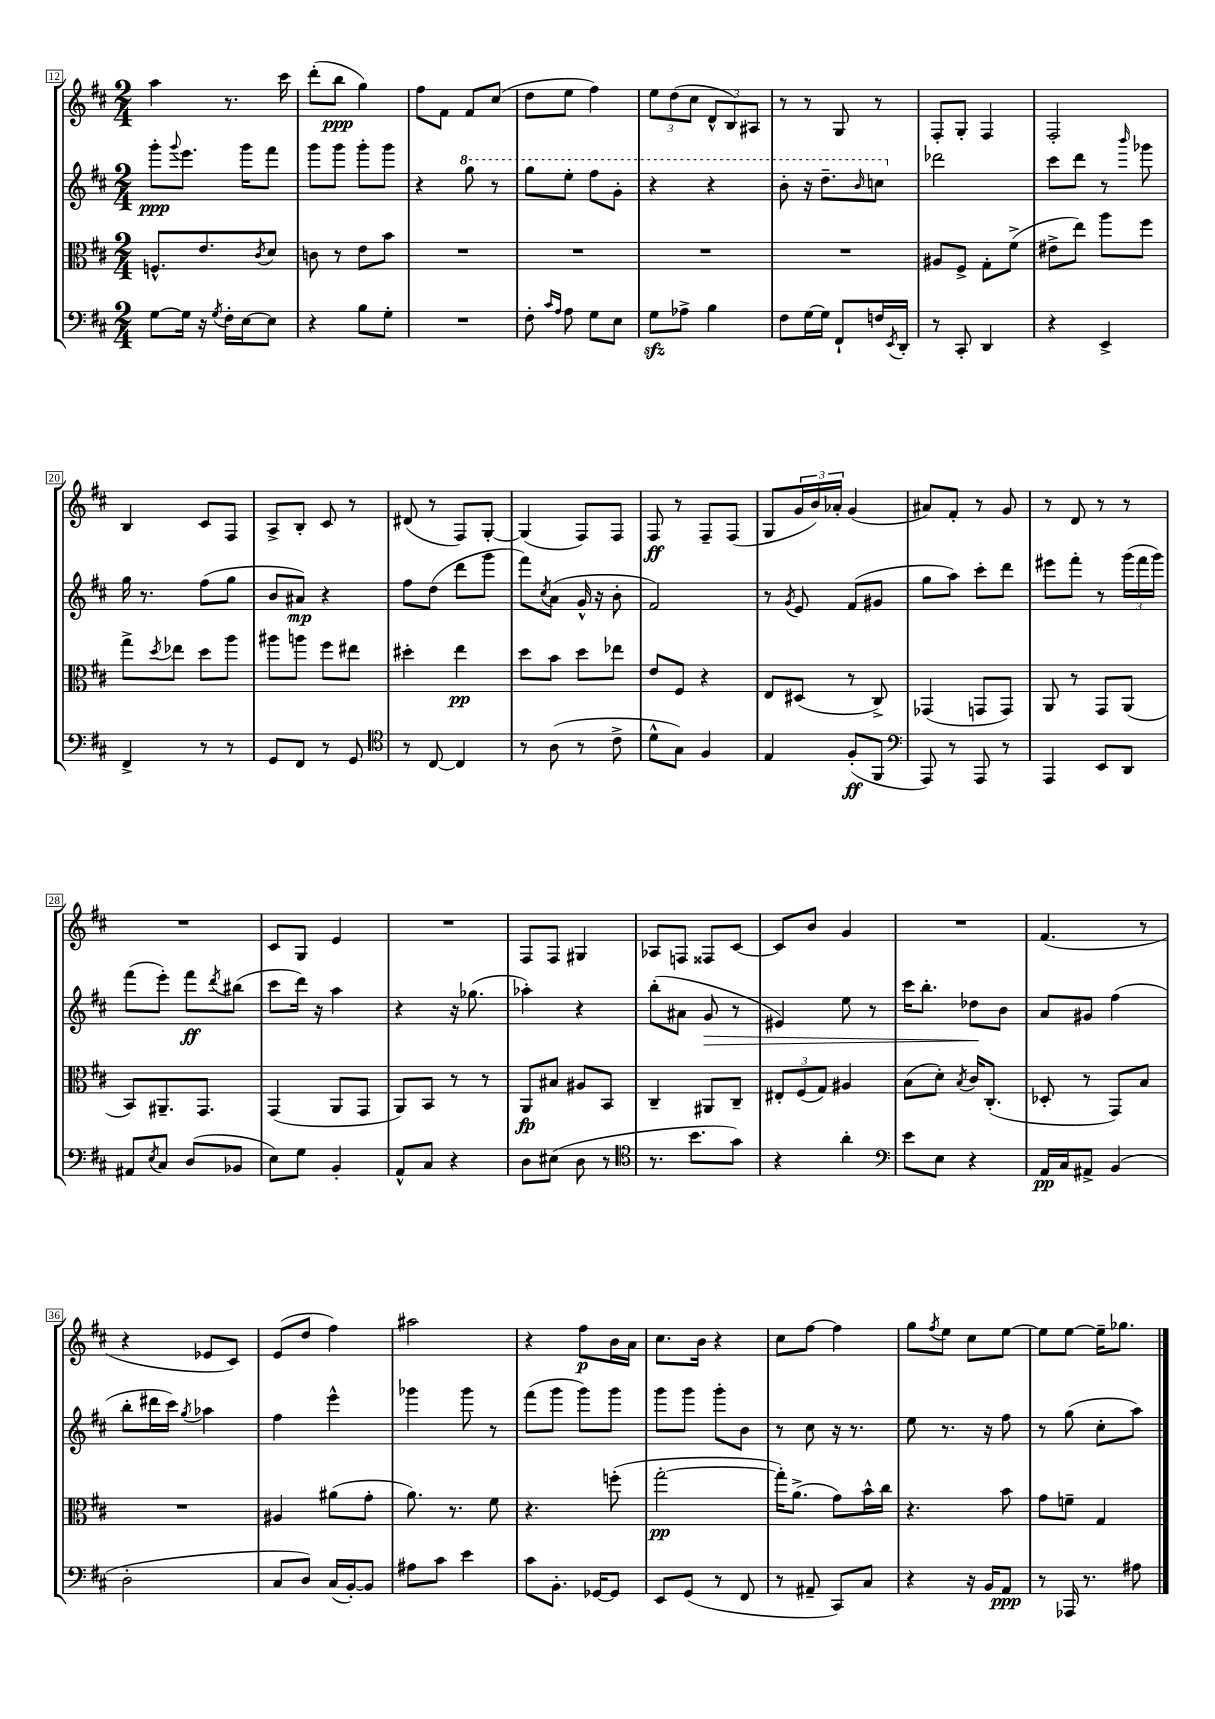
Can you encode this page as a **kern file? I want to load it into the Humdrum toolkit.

**kern	**kern	**kern	**kern
*staff4	*staff3	*staff2	*staff1
*clefF4	*clefC3	*clefG2	*clefG2
*k[f#c#]	*k[f#c#]	*k[f#c#]	*k[f#c#]
*M2/4	*M2/4	*M2/4	*M2/4
[8G\L	8.F^^/L	8ggg'\L	4aa\
.	.	8qqggg/	.
16G\]Jk	.	8.eee\J	.
16r	8.e/	.	.
8qG/	.	.	.
16F#'\LL	.	.	8.r
[16E\J	.	16ggg\LK	.
.	8qc#/	.	.
8E\]J	8d/J	8fff#\J	.
.	.	.	16ccc#\
=	=	=	=
4r	8c\	8ggg\L	(8ddd'\L
.	8r	8ggg\J	8bb\J
8B\L	8e\L	8ggg'\L	4gg\)
8G'\J	8b\J	8ggg\J	.
=	=	=	=
2r	2r	4r	8ff#\L
.	.	.	8f#\J
.	.	8ggg\	8f#/L
.	.	8r	(8cc#/J
=	=	=	=
8F#'\	2r	8ggg\L	8dd\L
16qqc#/LL	.	.	.
16qqA/JJ	.	.	.
8A\	.	8eee'\J	8ee\J
8G\L	.	8fff#\L	4ff#\)
8E\J	.	8gg'\J	.
=	=	=	=
8G\L	2r	4r	12ee\L
.	.	.	(12dd\
8A-^\J	.	.	.
.	.	.	12cc#\J
4B\	.	4r	12d^^/L
.	.	.	12B/)
.	.	.	12A#/J
=	=	=	=
8F#\L	2r	8bb'\	8r
[16G\L	.	16r	8r
16G\]JJ	.	8.ddd~\L	.
8FF#`/L	.	.	8G/
.	.	16qqbb/	.
16F/L	.	8ccc\J	8r
8qEE/	.	.	.
16DD'/JJ	.	.	.
=	=	=	=
8r	8A#/L	2ddd-\	8F#'/L
8CC#'/	8F#^/J	.	8G'/J
4DD/	8G'\L	.	4F#/
.	(8f#^\J	.	.
=	=	=	=
4r	8e#^\L	8ccc#\L	2F#'/
.	8ee\J)	8ddd\J	.
4EE^/	8aa\L	8r	.
.	.	16qqbbb/	.
.	8ff#\J	8ggg-\	.
=	=	=	=
4FF#^/	8gg^\L	16gg\	4B/
.	.	8.r	.
.	8qdd/	.	.
.	8ee-\J	.	.
8r	8dd\L	(8ff#\L	8c#/L
8r	8aa\J	8gg\J	8F#/J
=	=	=	=
8GG/L	8aa#\L	8b/L	8A^/L
8FF#/J	8aa\J	8a#/J)	8B'/J
8r	8ff#\L	4r	8c#/
8GG/	8ee#\J	.	8r
=	=	=	=
*clefC4	*	*	*
8r	4dd#'\	8ff#\L	(8d#/
[8C#/	.	(8dd\J	8r
4C#/]	4ee\	8ddd\L	8F#/L)
.	.	8ggg\J	[8G'/J
=	=	=	=
8r	8dd\L	8fff#\L)	(4G/]
.	.	8qcc#/	.
(8A\	8b\J	(8a\J	.
8r	8dd\L	16g^^/	8F#/L)
.	.	16r	.
8c#^\	8ee-\J	8b'\	8F#/J
=	=	=	=
8d^^\L	8e/L	2f#/)	8F#/
8G\J)	8F#/J	.	8r
4F#/	4r	.	8F#~/L
.	.	.	(8F#/J
=	=	=	=
4E/	8E/L	8r	8G/L
.	.	8qg/	.
.	(8D#/J	8e/	24g/L
.	.	.	24b/)
.	.	.	24a-'/JJ
(8F#'/L	8r	(8f#/L	(4g/
8FF#/J	8C#^/)	8g#/J	.
=	=	=	=
*clefF4	*	*	*
8AAA/)	(4GG-/	8gg\L	8a#/L)
8r	.	8aa\J)	8f#'/J
8AAA/	8GG/L	8ccc#'\L	8r
8r	8GG/J)	8ddd\J	8g/
=	=	=	=
4AAA/	8AA/	8eee#\L	8r
.	8r	8fff#'\J	8d/
8EE/L	8GG/L	8r	8r
8DD/J	(8AA/J	(24ggg\LL	8r
.	.	24fff#\	.
.	.	24ggg\JJ)	.
=	=	=	=
8AA#/L	8BB/L)	(8fff#\L	2r
8qE/	.	.	.
8C#/J	8.AA#~/	8eee'\J)	.
(8D/L	.	8fff#\L	.
.	8.GG/J	.	.
.	.	8qddd/	.
8BB-/J	.	(8bb#\J	.
=	=	=	=
8E\L)	(4GG/	8ccc#\L	8c#/L
8G\J	.	16ddd\Jk)	8G/J
.	.	16r	.
4BB'/	8AA/L	4aa\	4e/
.	8GG/J	.	.
=	=	=	=
8AA^^/L	8AA/L)	4r	2r
8C#/J	8BB/J	.	.
4r	8r	16r	.
.	.	(8.gg-\	.
.	8r	.	.
=	=	=	=
8D\L	8AA/L	4aa-'\)	8F#/L
(8E#\J	8B#/J	.	8F#/J
8D\	8A#/L	4r	4G#/
8r	8BB/J	.	.
=	=	=	=
*clefC4	*	*	*
8.r	4C#~/	(8bb'\L	8A-/L
.	.	8a#\J	8F/J
8.b\L	.	.	.
.	8AA#/L	8g/	8F##/L
8g\J)	8C#~/J	8r	[8c#/J
=	=	=	=
4r	12E#'/L	4e#/)	8c#/]L
.	(12F#/	.	.
.	.	.	8b/J
.	12G/J)	.	.
4a'\	4A#/	8ee\	4g/
.	.	8r	.
=	=	=	=
*clefF4	*	*	*
8e\L	(8B\L	16ccc#\LK	2r
.	.	8.bb'\J	.
8E\J	8d'\J)	.	.
.	8qB/	.	.
4r	16c#/LK	8dd-\L	.
.	(8.C#'/J	.	.
.	.	8b\J	.
=	=	=	=
16AA/LL	8D-'/	8a/L	(4.f#/
16C#/J	.	.	.
8AA#^/J	8r	8g#/J	.
(4BB/	8GG/L)	(4ff#\	.
.	8B/J	.	8r
=	=	=	=
2D'\	2r	8bb'\L	4r
.	.	16ddd#\L	.
.	.	16ccc#\JJ)	.
.	.	8qgg/	.
.	.	4aa-\	8e-/L
.	.	.	8c#/J)
=	=	=	=
8C#/L	4A#/	4ff#\	(8e/L
8D/J)	.	.	8dd/J
(16C#/LL	(8a#\L	4eee^^\	4ff#\)
[16BB'/J)	.	.	.
8BB/]J	8g'\J	.	.
=	=	=	=
8A#\L	8.a\)	4ggg-\	2aa#\
8c#\J	.	.	.
.	8.r	.	.
4e\	.	8ggg-\	.
.	8f#\	8r	.
=	=	=	=
8c#\L	4.r	(8fff#\L	4r
8.BB'\J	.	8ggg\J	.
.	.	8ggg\L)	8ff#\L
[16GG-/LK	.	.	.
8GG-/]J	(8ff'\	8ggg\J	16b\L
.	.	.	16a\JJ
=	=	=	=
8EE/L	[2gg'\	8ggg\L	8.cc#\L
(8GG/J	.	8ggg\J	.
.	.	.	16b\Jk
8r	.	8ggg'\L	4r
8FF#/	.	8b\J	.
=	=	=	=
8r	16gg'\]LK)	8r	8cc#\L
.	(8.a^\J	.	.
8AA#~/	.	8cc#\	[8ff#\J
8CC#/L)	8g\L)	16r	4ff#\]
.	.	8.r	.
8C#/J	16b^^\L	.	.
.	16cc#\JJ	.	.
=	=	=	=
4r	4.r	8ee\	8gg\L
.	.	.	8qff#/
.	.	8.r	8ee\J
16r	.	.	8cc#\L
16BB/LK	.	16r	.
8AA/J	8b\	8ff#\	[8ee\J
=	=	=	=
8r	8g\L	8r	8ee\]L
16AAA-/	8f~\J	(8gg\	[8ee\J
8.r	.	.	.
.	4G/	8cc#'\L	16ee~\]LK
.	.	.	8.gg-\J
8A#\	.	8aa\J)	.
==	==	==	==
*-	*-	*-	*-
